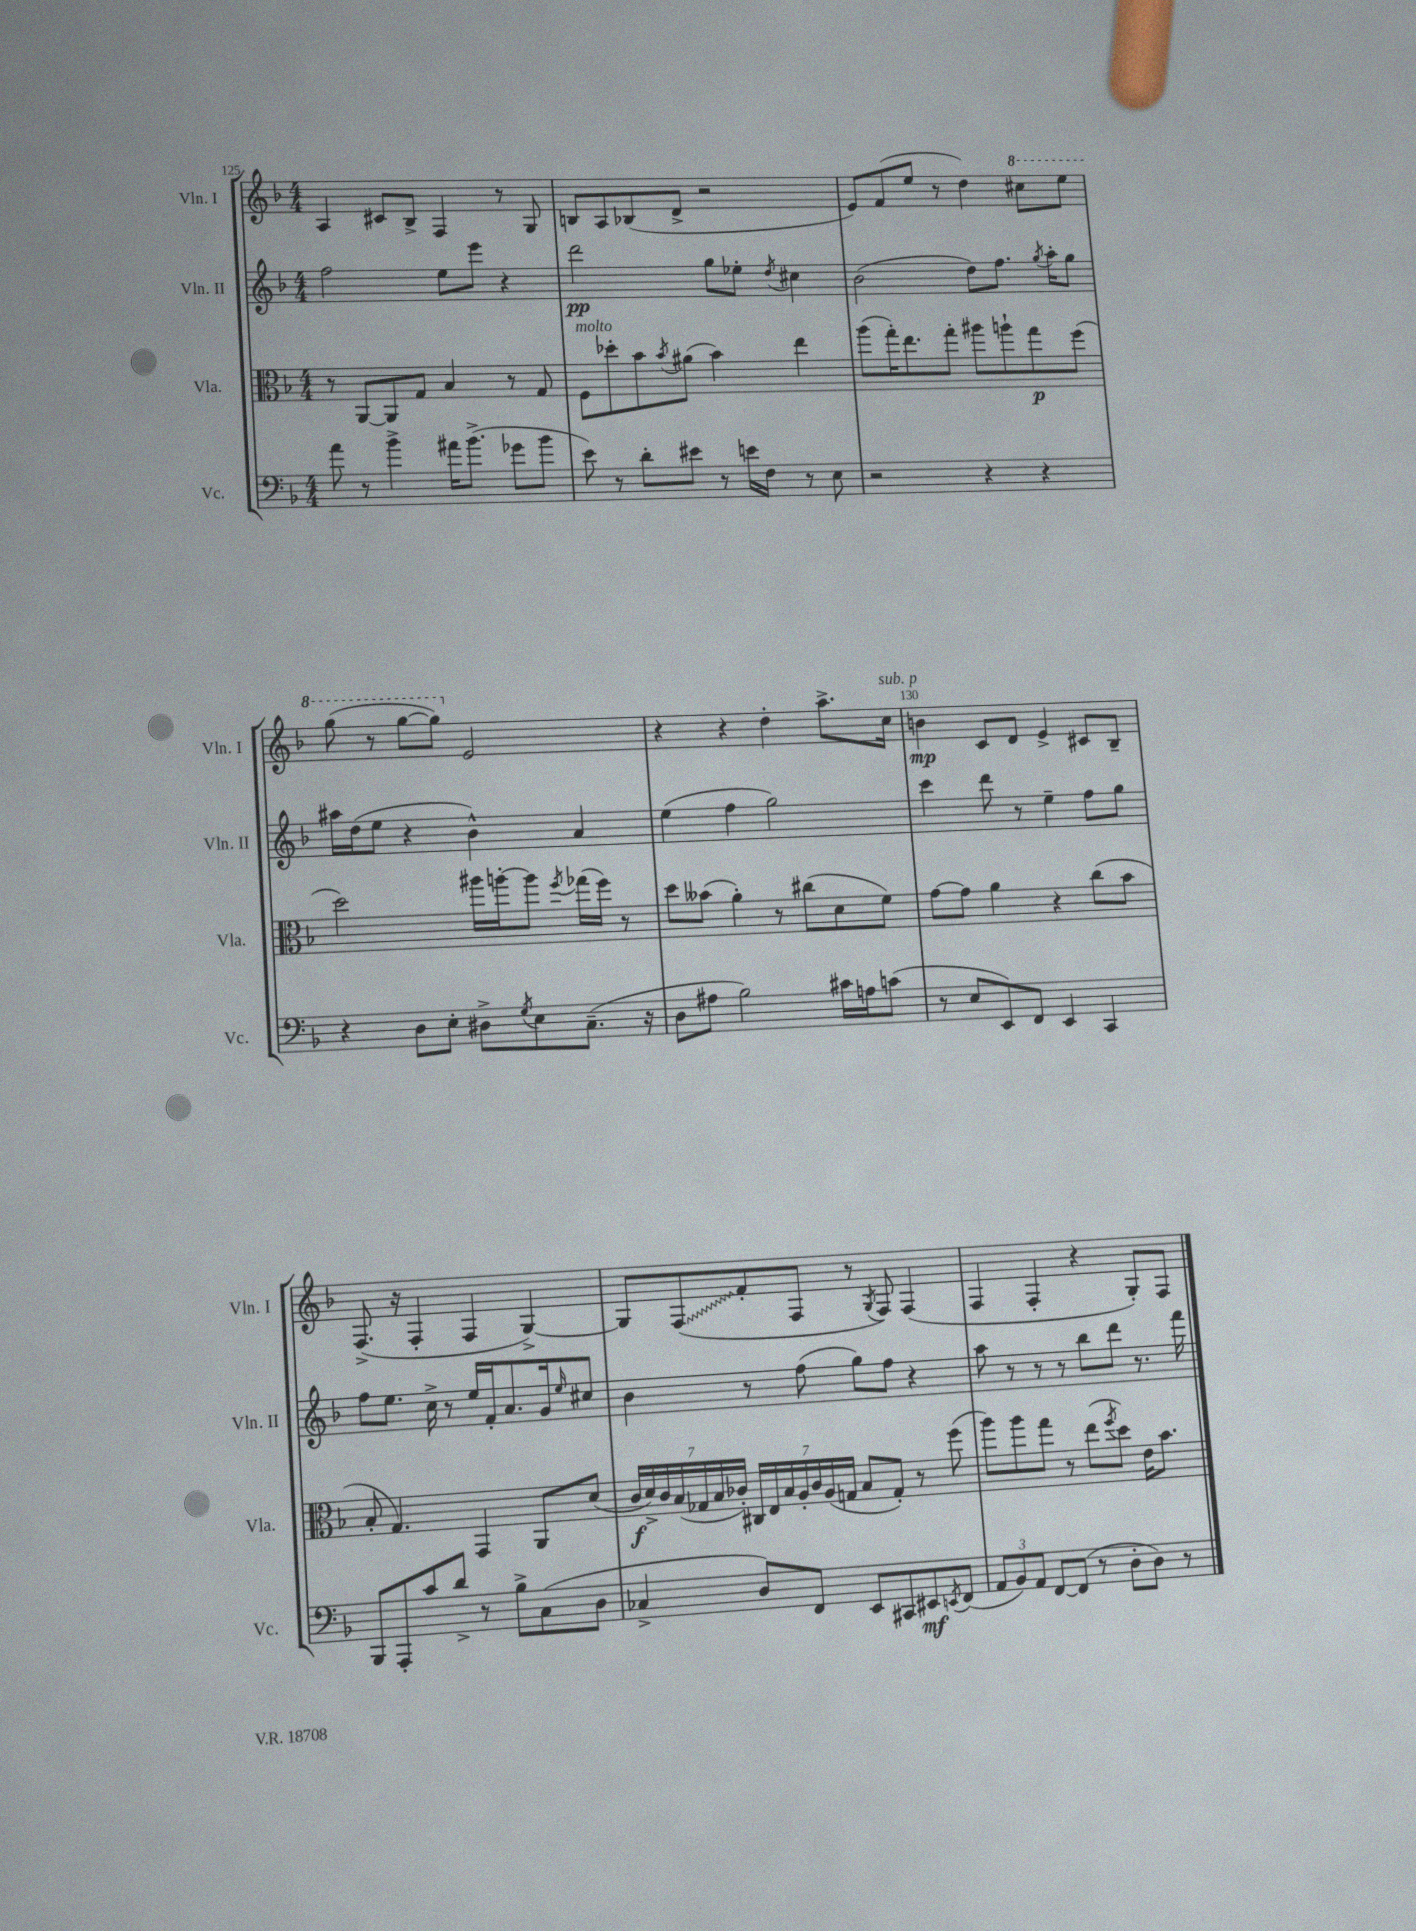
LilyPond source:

<<
\new StaffGroup <<
\new Staff = "s0" \with { instrumentName = "Vln. I" shortInstrumentName = "Vln. I" } {
    \clef treble \key f \major \numericTimeSignature \time 4/4
    a4 cis'8 bes8-> f4 r8 g8 |
    b8 a8 bes8( d'8-> r2 |
    e'8) f'8( e''8 r8 d''4) \ottava #1 cis'''8 e'''8 |
    g'''8( r8 g'''8~ g'''8) \ottava #0 e'2 |
    r4 r4 d''4-. a''8.-> c''16^\markup { \italic "sub. p" } |
    b'4\mp c'8 d'8 e'4-> cis'8 bes8-- |
    f8.->( r16 f4-. f4 g4~->) |
    g8 \once \override Glissando.style = #'zigzag f8\glissando( f'8-. f8 r8 \acciaccatura { g8 } f8) f4( |
    f4 f4-. r4 g8-.) f8 \bar "|." |
}
\new Staff = "s1" \with { instrumentName = "Vln. II" shortInstrumentName = "Vln. II" } {
    \clef treble \key f \major \numericTimeSignature \time 4/4
    f''2 e''8 e'''8 r4 |
    d'''2\pp g''8 ees''8-. \acciaccatura { d''8 } cis''4 |
    bes'2( d''8) f''8. \acciaccatura { g''8 } a''16-. g''8 |
    ais''16 d''16( e''8 r4 bes'4-^) a'4 |
    e''4( f''4 g''2) |
    c'''4 d'''8 r8 e''4-- f''8 g''8 |
    f''8 e''8. c''16-> r8 e''16 f'16-. a'8. g'16 \grace { e''16 } cis''8 |
    bes'4 r8 f''8( g''8) f''8 r4 |
    a''8 r8 r8 r8 bes''8 d'''8 r8. f'''16 \bar "|." |
}
\new Staff = "s2" \with { instrumentName = "Vla." shortInstrumentName = "Vla." } {
    \clef alto \key f \major \numericTimeSignature \time 4/4
    r8 a,8~ a,8 g8 bes4 r8 g8 |
    f8^\markup { \italic "molto" } des''8-. bes'8 \acciaccatura { bes'8 } ais'8( bes'4) e''4 |
    a''8( g''16-.) e''8. g''8-. ais''8 a''8-! g''8\p f''8( |
    d''2) ais''16 a''16~-. a''8 \acciaccatura { f''8 } ges''16( f''16) r8 |
    d''8 beses'8( a'4-.) r8 cis''8( d'8 f'8) |
    g'8~ g'8 a'4 r4 c''8( bes'8 |
    bes8-. g4.) g,4 a,8 d'8( |
    \tuplet 7/4 { c'16\f d'16->) c'16 bes16( ges16 bes16 ces'16-.) } \tuplet 7/4 { cis16 e16 bes16 a16-. ces'16 a16( g16 } bes8 g8-.) r8 f''8( |
    a''8) a''8 g''8 r8 e''8( \acciaccatura { f''8 } d''8) e'16 bes'8. \bar "|." |
}
\new Staff = "s3" \with { instrumentName = "Vc." shortInstrumentName = "Vc." } {
    \clef bass \key f \major \numericTimeSignature \time 4/4
    a'8 r8 bes'4-> ais'16 bes'8.->( ges'8 bes'8 |
    e'8) r8 d'8-. eis'8 r8 e'16 f16 r8 e8 |
    r2 r4 r4 |
    r4 d8 e8-. dis8-> \acciaccatura { g8 } e8 c8.--( r16 |
    d8 ais8 bes2) cis'16 a16 c'8( |
    r8 e8 e,8) f,8 e,4 c,4 |
    bes,,8 a,,8-. c'8 d'8-> r8 bes8-> c8( d8 |
    ces4-> d8) f,8 e,8 cis,8 eis,8\mf \acciaccatura { e,8 } f,8( |
    \tuplet 3/2 { a,8 bes,8) a,8 } f,8~ f,8( r8 d8-. d8) r8 \bar "|." |
}
>>
>>
\layout { \context { \Score currentBarNumber = #125 \override BarNumber.break-visibility = ##(#f #t #t) barNumberVisibility = #(every-nth-bar-number-visible 5) } }
